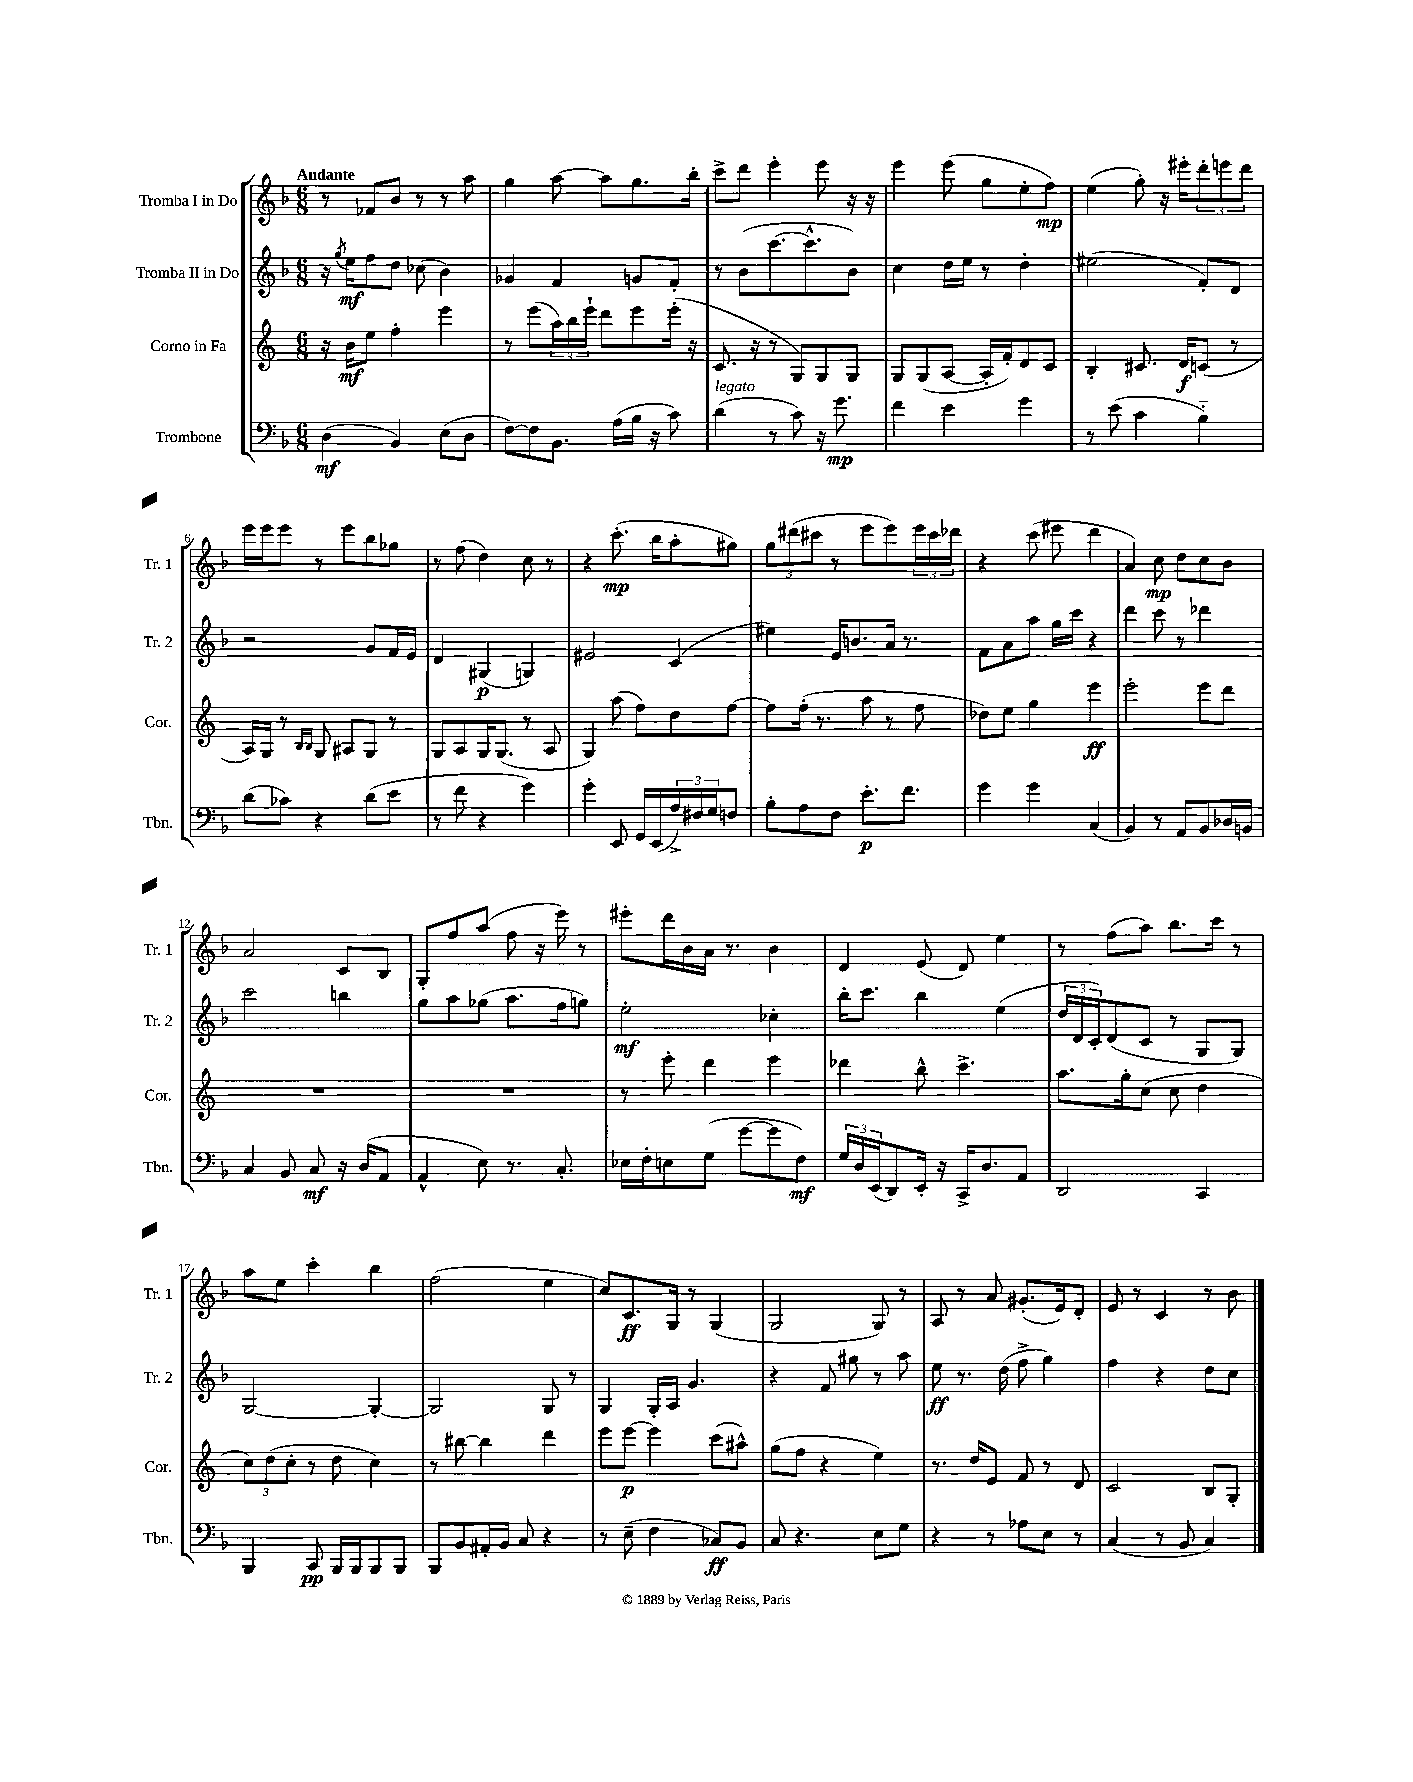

**kern	**kern	**kern	**kern
*staff4	*staff3	*staff2	*staff1
*clefF4	*clefG2	*clefG2	*clefG2
*k[b-]	*k[]	*k[b-]	*k[b-]
*M6/8	*M6/8	*M6/8	*M6/8
(4D	16r	16r	8r
.	.	8qgg	.
.	16b	16ee	.
.	8ee	8ff	8f-
4BB-)	4ff'	8dd	8b-
.	.	(8cc-	8r
(8E	4eee	4b-)	8r
8D	.	.	8aa
=	=	=	=
[8F)	8r	4g-	4gg
8F]	(8eee	.	.
8.BB-	24aa)	4f	[8aa
.	24bb	.	.
.	24eee`	.	.
.	8ddd	.	8aa]
(16A	.	.	.
16B-	8eee	8g	8.gg
16r	.	.	.
8c)	(16eee'	8f'	.
.	16r	.	16bb-'
=	=	=	=
(4d	8.c	8r	8ccc^
.	.	(8b-	8ddd
.	16r	.	.
8r	8r	[8.ccc	4eee'
8c)	8G)	.	.
.	.	8.ccc^^]	.
16r	8G	.	8eee
8.g	.	.	.
.	8G	8b-)	16r
.	.	.	16r
=	=	=	=
4f	8G	4cc	4eee
.	(8G	.	.
4e	[8A	16dd	(8eee
.	.	16ee	.
.	16A']	8r	8gg
.	16f')	.	.
4g	8d	4dd'	8ee'
.	8c	.	8ff)
=	=	=	=
8r	4B'	(2ee#	(4ee
(8e	.	.	.
4c	8.c#	.	8gg')
.	.	.	16r
.	16d	.	16eee#'
4B-'~)	(8c	8f')	12ddd'
.	.	.	12eee
.	8r	8d	.
.	.	.	12ddd
=	=	=	=
(8d	16A)	2r	16eee
.	16G	.	16eee
8c-)	8r	.	8eee
.	16qqB	.	.
.	16qqB	.	.
4r	8G	.	8r
.	8A#	.	8eee
(8d	8G	8g	8bb-
8e	8r	16f	8gg-
.	.	16e	.
=	=	=	=
8r	8G	4d	8r
8f	8A	.	(8ff
4r	16G	(4G#	4dd)
.	(8.G	.	.
4g)	8r	4G)	8cc
.	8A	.	8r
=	=	=	=
4g'	4G)	2e#	4r
8EE	(8aa	.	(8.ccc'
16GG	8ff)	.	.
(16EE	.	.	16bb-
24A^)	8dd	(4c	8aa'
24F#	.	.	.
24G	.	.	.
8F	[8ff	.	8gg#)
=	=	=	=
8B-'	8ff]	4ee#)	12gg
.	.	.	(12ddd#
8A	(16ff'	.	.
.	.	.	12ccc#
.	8.r	.	.
8F	.	16e	8r
.	.	8.b	.
8.e'	8aa	.	8eee
.	8r	16a	8eee)
8.f	.	8.r	.
.	8ff	.	24eee
.	.	.	24ccc#
.	.	.	24ddd-
=	=	=	=
4g	8dd-)	8f	4r
.	8ee	8a	.
4g	4gg	8aa	(8ccc
.	.	16gg	8eee#
.	.	16ccc	.
(4C	4eee	4r	4ddd
=	=	=	=
4BB-)	2eee'	4ddd	4a)
8r	.	8ccc	8cc
8AA	.	8r	8dd
8BB-	8eee	4ddd-	8cc
16D-	8ddd	.	8b-
16BB	.	.	.
=	=	=	=
4C	2.r	2ccc	2a
8BB-	.	.	.
8C	.	.	.
16r	.	4bb	8c
(16D	.	.	.
8AA	.	.	8B-
=	=	=	=
4AA^^	2.r	8gg	8G'
.	.	8aa	8ff
8E)	.	(8gg-	(8aa
8.r	.	8.aa	8ff
.	.	.	16r
8.C'	.	16ff	16eee)
.	.	8gg)	8r
=	=	=	=
16E-	8r	2ee'	8eee#'
16F'	.	.	.
8E	8eee'	.	16ddd
.	.	.	16b-
(8G	4ddd	.	16a
.	.	.	8.r
[8g	.	.	.
8g]	4eee	4cc-'	4b-
8F)	.	.	.
=	=	=	=
24G	4ddd-	16bb-'	4d
24D	.	.	.
.	.	8.ccc	.
(24EE	.	.	.
8DD)	.	.	.
16EE'	8bb^^	4bb-	(8e
16r	.	.	.
16CC^	4.ccc^	.	8d)
8.D	.	.	.
.	.	(4ee	4ee
8AA	.	.	.
=	=	=	=
2DD	8.aa	24dd	8r
.	.	24d	.
.	.	24c')	.
.	.	(8d	(8ff
.	16gg'	.	.
.	(8cc	8c	8aa)
.	8cc	8r	8.bb-
4CC	4dd	8G	.
.	.	.	16ccc
.	.	8G)	8r
=	=	=	=
4BBB-	12cc)	[2G	8aa
.	(12dd	.	.
.	.	.	8ee
.	12cc'	.	.
8CC	8r	.	4ccc'
16BBB-	8dd	.	.
16BBB-	.	.	.
8BBB-	4cc)	4G'_	4bb-
8BBB-	.	.	.
=	=	=	=
8BBB-	8r	2G]	(2ff
8BB-	[8bb#	.	.
16AA#'	4bb#]	.	.
16BB-	.	.	.
8C	.	.	.
4r	4ddd	8G	4ee
.	.	8r	.
=	=	=	=
8r	8eee	4G	8cc)
(8E~	[8eee	.	8.c
4F	4eee]	16G'	.
.	.	16A	16G
.	.	4.g	8r
8C-)	(8ccc	.	(4G
8BB-	8aa#^^)	.	.
=	=	=	=
8C	(8gg	4r	2G
4.r	8ff	.	.
.	4r	8f	.
.	.	8gg#	.
8E	4ee)	8r	8G)
8G	.	8aa	8r
=	=	=	=
4r	8.r	8ee	8A
.	.	8.r	8r
.	16dd	.	.
8r	8e	.	8a
.	.	(16dd	.
8A-	8f	8ff^	(8.g#'
8E	8r	4gg)	.
.	.	.	16e)
8r	8d	.	8d'
=	=	=	=
(4C	2c	4ff	8e
.	.	.	8r
8r	.	4r	4c
8BB-	.	.	.
4C)	8B	8dd	8r
.	8G'	8cc	8b-
==	==	==	==
*-	*-	*-	*-
